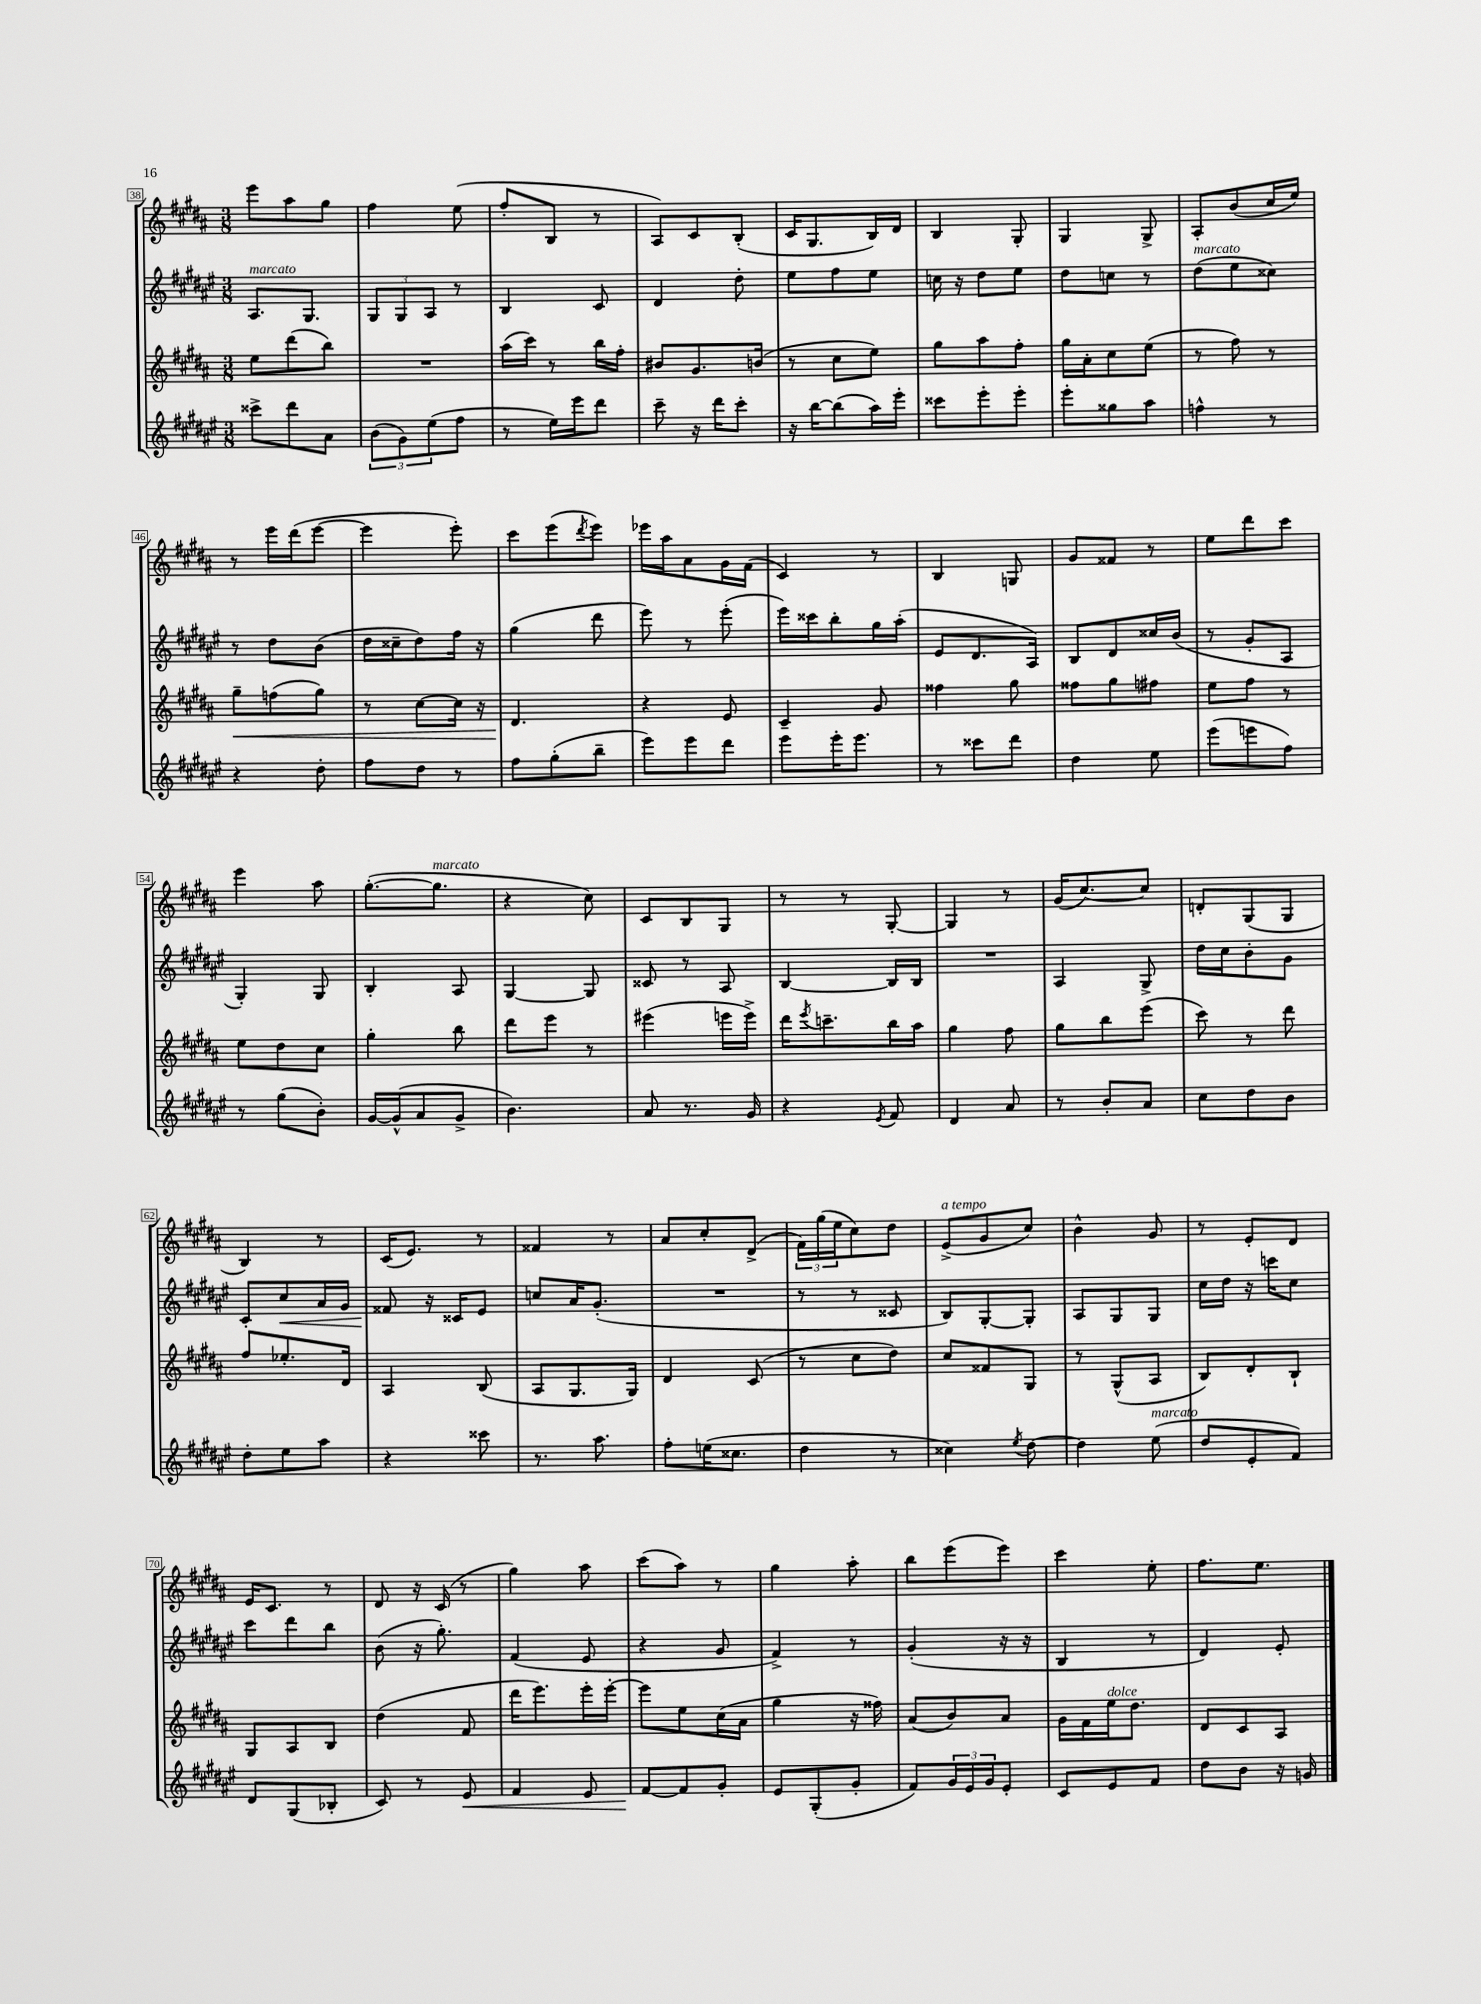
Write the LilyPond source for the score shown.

<<
\new StaffGroup <<
\new Staff = "s0" {
    \clef treble \key b \major \numericTimeSignature \time 3/8
    e'''8 ais''8 gis''8 |
    fis''4 e''8( |
    fis''8-. b8 r8 |
    ais8) cis'8 b8-.( |
    cis'16 gis8. b16) dis'16 |
    b4 gis8-. |
    gis4 gis8-> |
    ais8-. b'8( cis''16 e''16) |
    r8 e'''16 dis'''16( e'''8~ |
    e'''4 e'''8-.) |
    cis'''8 e'''8( \acciaccatura { dis'''8 } e'''8) |
    ees'''16 ais''16 ais'8 gis'16 fis'16( |
    cis'4) r8 |
    b4 g8 |
    gis'8 fisis'8 r8 |
    e''8 dis'''8 cis'''8 |
    e'''4 ais''8 |
    gis''8.~-.( gis''8.^\markup { \italic "marcato" } |
    r4 cis''8) |
    cis'8 b8 gis8 |
    r8 r8 gis8~-. |
    gis4 r8 |
    gis'16( cis''8.~) cis''8 |
    d'8-. gis8( gis8 |
    b4) r8 |
    cis'16( e'8.) r8 |
    fisis'4 r8 |
    ais'8 cis''8-. dis'8->( |
    \tuplet 3/2 { fis'16) gis''16( e''16 } cis''8) dis''8 |
    e'8->^\markup { \italic "a tempo" }( gis'8 cis''8) |
    b'4-^ gis'8 |
    r8 e'8-. dis'8 |
    e'16 cis'8. r8 |
    dis'8 r16 cis'16( r8 |
    gis''4) ais''8 |
    cis'''8( ais''8) r8 |
    gis''4 ais''8-. |
    b''8 e'''8( e'''8) |
    cis'''4 e''8-. |
    fis''8. e''8. \bar "|." |
}
\new Staff = "s1" {
    \clef treble \key fis \major \numericTimeSignature \time 3/8
    ais8.^\markup { \italic "marcato" } gis8. |
    \tuplet 3/2 { gis8 gis8 ais8 } r8 |
    b4 cis'8 |
    dis'4 dis''8-. |
    eis''8 fis''8 eis''8 |
    c''16 r16 dis''8 eis''8 |
    dis''8 c''8 r8 |
    dis''8^\markup { \italic "marcato" }( eis''8 cisis''8) |
    r8 dis''8 b'8( |
    dis''16 cisis''16-- dis''8) fis''16 r16 |
    gis''4( dis'''8 |
    eis'''8) r8 eis'''8-.( |
    eis'''16) cisis'''16 b''8-. gis''16 ais''16-.( |
    eis'8 dis'8. ais16) |
    b8 dis'8 cisis''16 b'16( |
    r8 gis'8-. ais8 |
    gis4-.) gis8 |
    b4-. ais8 |
    gis4~ gis8 |
    cisis'8 r8 ais8 |
    b4~ b16 b16 |
    R4. |
    ais4 gis8-> |
    dis''16 cis''16 b'8-. gis'8 |
    cis'8-. cis''8\< ais'16 gis'16 |
    fisis'8\! r16 cisis'16 eis'8 |
    c''8 ais'16 gis'8.-.( |
    R4. |
    r8 r8 cisis'8 |
    b8) gis8~-. gis8-. |
    ais8 gis8 gis8 |
    cis''16 dis''16 r16 c'''16 cis''8 |
    cis'''8 dis'''8 b''8 |
    b'8( r16 gis''8.-.) |
    fis'4( eis'8 |
    r4 gis'8 |
    fis'4->) r8 |
    gis'4-.( r16 r16 |
    b4 r8 |
    dis'4) eis'8-. \bar "|." |
}
\new Staff = "s2" {
    \clef treble \key b \major \numericTimeSignature \time 3/8
    e''8 dis'''8( b''8) |
    R4. |
    ais''16( cis'''16) r8 b''16 fis''16-. |
    bis'8 gis'8. b'16( |
    r8 cis''8 e''8) |
    gis''8 ais''8 fis''8-. |
    gis''16 ais'16-. cis''8 e''8( |
    r8 fis''8) r8 |
    gis''8--\< f''8( gis''8) |
    r8 cis''8~ cis''16 r16 |
    dis'4.\! |
    r4 e'8 |
    cis'4-- gis'8 |
    fisis''4 gis''8 |
    fisis''8 gis''8 fis''8 |
    e''8 fis''8 r8 |
    e''8 dis''8 cis''8 |
    gis''4-. b''8 |
    dis'''8 e'''8 r8 |
    eis'''4( e'''16 e'''16->) |
    dis'''16 \acciaccatura { e'''8 } c'''8.-- b''16 ais''16 |
    gis''4 fis''8 |
    gis''8 b''8 e'''8( |
    cis'''8) r8 dis'''8 |
    fis''8 ees''8.-. dis'16 |
    ais4 b8( |
    ais8 gis8. gis16) |
    dis'4 cis'8( |
    r8 cis''8 dis''8) |
    cis''8 fisis'8 gis8 |
    r8 gis8-^( ais8 |
    b8) dis'8-. b8-! |
    gis8 ais8 b8 |
    dis''4( fis'8 |
    dis'''16 e'''8.) e'''16-. e'''16~-. |
    e'''8 e''8 cis''16( ais'16 |
    gis''4 r16 fisis''16) |
    ais'8( b'8) ais'8 |
    gis'16 fis'16 e''16^\markup { \italic "dolce" } dis''8. |
    dis'8 cis'8 ais8 \bar "|." |
}
\new Staff = "s3" {
    \clef treble \key fis \major \numericTimeSignature \time 3/8
    cisis'''8-> dis'''8 ais'8 |
    \tuplet 3/2 { b'8( gis'8) eis''8( } fis''8 |
    r8 eis''16) eis'''16 dis'''8 |
    cis'''8-- r16 dis'''16 cis'''8-. |
    r16 b''16~ b''8( ais''16) eis'''16-. |
    cisis'''8 eis'''8-. eis'''8-. |
    eis'''8-. gisis''8 ais''8 |
    f''4-^ r8 |
    r4 dis''8-. |
    fis''8 dis''8 r8 |
    fis''8 gis''8-.( b''8-- |
    eis'''8) eis'''8 dis'''8 |
    eis'''8 eis'''16-. eis'''8. |
    r8 cisis'''8 dis'''8 |
    dis''4 eis''8 |
    eis'''8( e'''8 fis''8) |
    r8 gis''8( b'8-.) |
    gis'16~ gis'16-^( ais'8 gis'8-> |
    b'4.) |
    ais'8 r8. gis'16 |
    r4 \acciaccatura { eis'8 } fis'8 |
    dis'4 ais'8 |
    r8 b'8-. ais'8 |
    cis''8 dis''8 b'8 |
    dis''8-. eis''8 ais''8 |
    r4 cisis'''8 |
    r8. ais''8. |
    fis''8-. e''16( cisis''8. |
    dis''4 r8 |
    cisis''4) \acciaccatura { eis''8 } dis''8~ |
    dis''4 eis''8^\markup { \italic "marcato" }( |
    dis''8 eis'8-. fis'8) |
    dis'8 gis8( bes8-. |
    cis'8) r8 eis'8\< |
    fis'4 eis'8 |
    fis'8~\! fis'8 gis'8-. |
    eis'8 gis8-.( gis'8-. |
    fis'8) \tuplet 3/2 { gis'16 eis'16 gis'16 } eis'8-. |
    cis'8 eis'8 fis'8 |
    dis''8 b'8 r16 g'16 \bar "|." |
}
>>
>>
\layout { \context { \Score currentBarNumber = #38 \override BarNumber.stencil = #(make-stencil-boxer 0.1 0.3 ly:text-interface::print) } }
